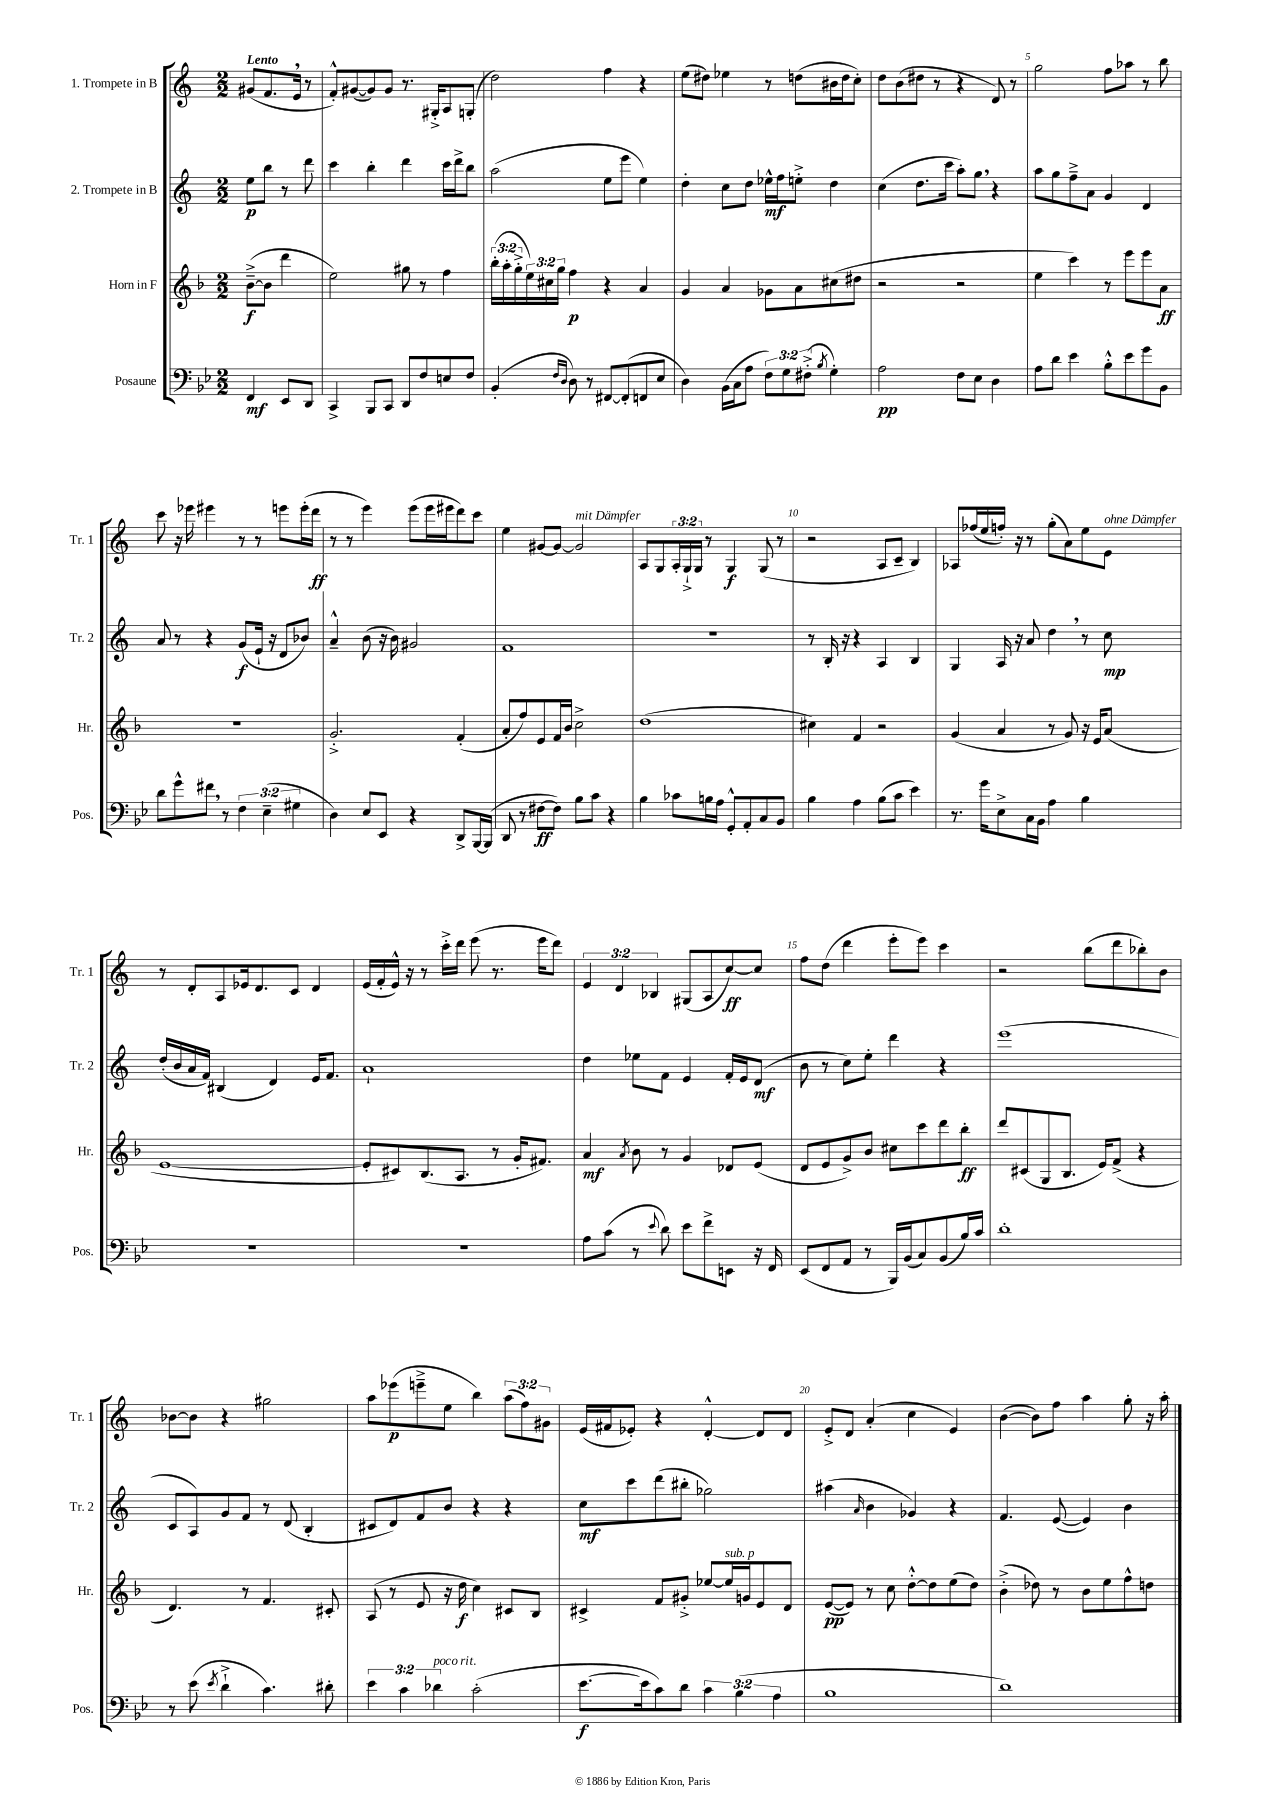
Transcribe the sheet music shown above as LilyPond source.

<<
\new StaffGroup <<
\new Staff = "s0" \with { instrumentName = "1. Trompete in B" shortInstrumentName = "Tr. 1" } {
    \clef treble \key c \major \numericTimeSignature \time 2/2 \override Staff.TupletNumber.text = #tuplet-number::calc-fraction-text \partial 2 \tempo "Lento"
    gis'8( f'8. e'16 \breathe r8 |
    f'8-.-^) gis'8~( gis'8) gis'8 r8. gis16-.-> a8 g8-.( |
    d''2) f''4 r4 |
    e''8( dis''8) ees''4 r8 d''8( bis'16 d''16 c''8-.) |
    d''8 b'8( dis''8 r8 r4 d'8) r8 |
    g''2 f''8 aes''8 r8 b''8 |
    c'''8 r16 ees'''16 eis'''4 r8 r8 e'''8 e'''16-.( d'''16\ff |
    r8 r8 e'''4) e'''8( e'''16 eis'''16 d'''8) c'''8 |
    e''4 gis'8~ gis'8~ gis'2^\markup { \italic "mit Dämpfer" } |
    a8 g8 \tuplet 3/2 { a16-. g16-!-> g16 } r8 g4\f g8( r8 |
    r2 a8 c'8-- b4) |
    aes8 fes''16( e''16 f''16-.) r16 r8 g''8-.( a'8) e''8 e'8^\markup { \italic "ohne Dämpfer" } |
    r8 d'8-. a8 ees'16 d'8. c'8 d'4 |
    e'16( f'16-. e'16-^) r16 r8 c'''16-.-> d'''16 e'''8( r8. e'''16 d'''8) |
    \tuplet 3/2 { e'4 d'4 bes4 } gis8( a8 c''8~\ff) c''8 |
    f''8 d''8( d'''4 e'''8-. e'''8) c'''4 |
    r2 b''8( d'''8 bes''8-.) b'8 |
    bes'8~ bes'8 r4 gis''2 |
    a''8 ees'''8\p( e'''8---> e''8 b''4) \tuplet 3/2 { a''8( f''8) gis'8 } |
    e'16( fis'16 ees'8-.) r4 d'4~-.-^ d'8 d'8 |
    e'8-.-> d'8 a'4-.( c''4 e'4) |
    b'4~( b'8) f''8 a''4 g''8-. r16 a''16-. \bar "|." |
}
\new Staff = "s1" \with { instrumentName = "2. Trompete in B" shortInstrumentName = "Tr. 2" } {
    \clef treble \key c \major \numericTimeSignature \time 2/2 \partial 2
    e''8\p b''8 r8 d'''8 |
    c'''4 b''4-. d'''4 c'''16 d'''16-> b''8 |
    a''2( e''8 e'''8 e''4) |
    d''4-. c''8 d''8 ees''16-^\mf f''16 e''8-.-> d''4 |
    c''4( d''8. c'''16 a''8-.) g''8 \breathe r4 |
    a''8 g''8 f''8---> a'8 g'4 d'4 |
    a'8 r8 r4 g'8\f( e'16-! r16 d'8 bes'8) |
    a'4---^ b'8( r16 b'16) gis'2 |
    f'1 |
    r1 |
    r8 b16-. r16 r4 a4 b4 |
    g4 a16 r16 a'8 d''4 \breathe r8 c''8\mp |
    d''16-.( b'16 a'16 f'16) bis4( d'4) e'16 f'8. |
    a'1-! |
    d''4 ees''8 f'8 e'4 f'16-. e'16 d'8\mf( |
    b'8 r8 c''8) e''8-. d'''4 r4 |
    e'''1( |
    c'8 a8) g'8 f'8 r8 d'8( b4-. |
    cis'8 d'8) f'8 b'8 r4 r4 |
    c''8\mf c'''8 d'''8( bis''8-. ges''2) |
    ais''4( \grace { a'16 } b'4 ges'4) r4 |
    f'4. e'8~( e'4) b'4 \bar "|." |
}
\new Staff = "s2" \with { instrumentName = "Horn in F" shortInstrumentName = "Hr." } {
    \clef treble \key f \major \numericTimeSignature \time 2/2 \override Staff.TupletNumber.text = #tuplet-number::calc-fraction-text \partial 2
    bes'8~--->\f( bes'8 d'''4 |
    e''2) gis''8 r8 f''4 |
    \tuplet 3/2 { bes''16-.( a''16-. g''16-.-> } \tuplet 3/2 { e''16) cis''16 g''16 } f''4\p r4 a'4 |
    g'4 a'4 ges'8 a'8 cis''8( dis''8 |
    r2 r2 |
    e''4 c'''4) r8 e'''8 e'''8 a'8\ff |
    r1 |
    g'2.-.-> f'4-.( |
    a'8-. f''8) e'8 f'16 bes'16 c''2-> |
    d''1( |
    cis''4) f'4 r2 |
    g'4( a'4 r8 g'8) r16 e'16 a'8( |
    e'1~ |
    e'8-. cis'8) bes8.( a8. r8 g'16-. fis'8.) |
    a'4\mf \acciaccatura { a'8 } bes'8 r8 g'4 des'8 e'8( |
    d'8 e'8 g'8->) bes'8 cis''8 c'''8 d'''8 bes''8-.\ff |
    d'''8 cis'8( g8 bes8. e'16) f'8->( r4 |
    d'4.) r8 f'4. cis'8-. |
    a8( r8 e'8 r16 d''16\f c''4) cis'8 bes8 |
    cis'4-> f'8 gis'8-.-> ees''8~ ees''16^\markup { \italic "sub. p" } g'16 e'8 d'8 |
    e'8~\pp( e'8) r8 c''8 d''8~-.-^ d''8 e''8( d''8) |
    bes'4-.->( des''8) r8 bes'8 e''8 f''8-^ d''8 \bar "|." |
}
\new Staff = "s3" \with { instrumentName = "Posaune" shortInstrumentName = "Pos." } {
    \clef bass \key bes \major \numericTimeSignature \time 2/2 \override Staff.TupletNumber.text = #tuplet-number::calc-fraction-text \partial 2
    f,4\mf ees,8 d,8 |
    c,4-> bes,,8 c,8 d,8 f8 e8 f8 |
    bes,4-.( \grace { f16 d16 } d8) r8 fis,8~ fis,8-.( f,8 ees8 |
    d4) bes,16( c16 a8 \tuplet 3/2 { f8) g8 fis8-.->( } \acciaccatura { bes8 } g4-.) |
    a2\pp f8 ees8 d4 |
    a8 d'8 ees'4 bes8-.-^ ees'8 g'8 bes,8 |
    d'8 g'8-^ fis'8 \breathe r8 \tuplet 3/2 { f4 ees4--( gis4 } |
    d4) ees8 ees,8 r4 d,8-> bes,,16~ bes,,16( |
    d,8 r8 fis8~\ff fis8) bes8 c'8 r4 |
    bes4 ces'8 b16 a16 g,8-.-^ a,8-. c8 bes,8 |
    bes4 a4 bes8( c'8 ees'4) |
    r8. g'16 ees8-> c16 bes,16 a4 bes4 |
    R1 |
    R1 |
    a8 c'8( r8 \appoggiatura { ees'8 } d'8) ees'8 f'8-> e,8 r16 f,16 |
    ees,8( f,8 a,8 r8 bes,,16) bes,16( c8) bes,8( bes16) c'16 |
    d'1-. |
    r8 ees'8( \acciaccatura { ees'8 } d'4-!-> c'4.) dis'8-. |
    \tuplet 3/2 { ees'4 c'4 des'4^\markup { \italic "poco rit." } } c'2-.( |
    ees'8.~\f ees'16 c'8) d'8 \tuplet 3/2 { c'4 bes4( a4 } |
    bes1 |
    d'1) \bar "|." |
}
>>
>>
\layout { \context { \Score \override BarNumber.break-visibility = ##(#f #t #t) barNumberVisibility = #(every-nth-bar-number-visible 5) } }
